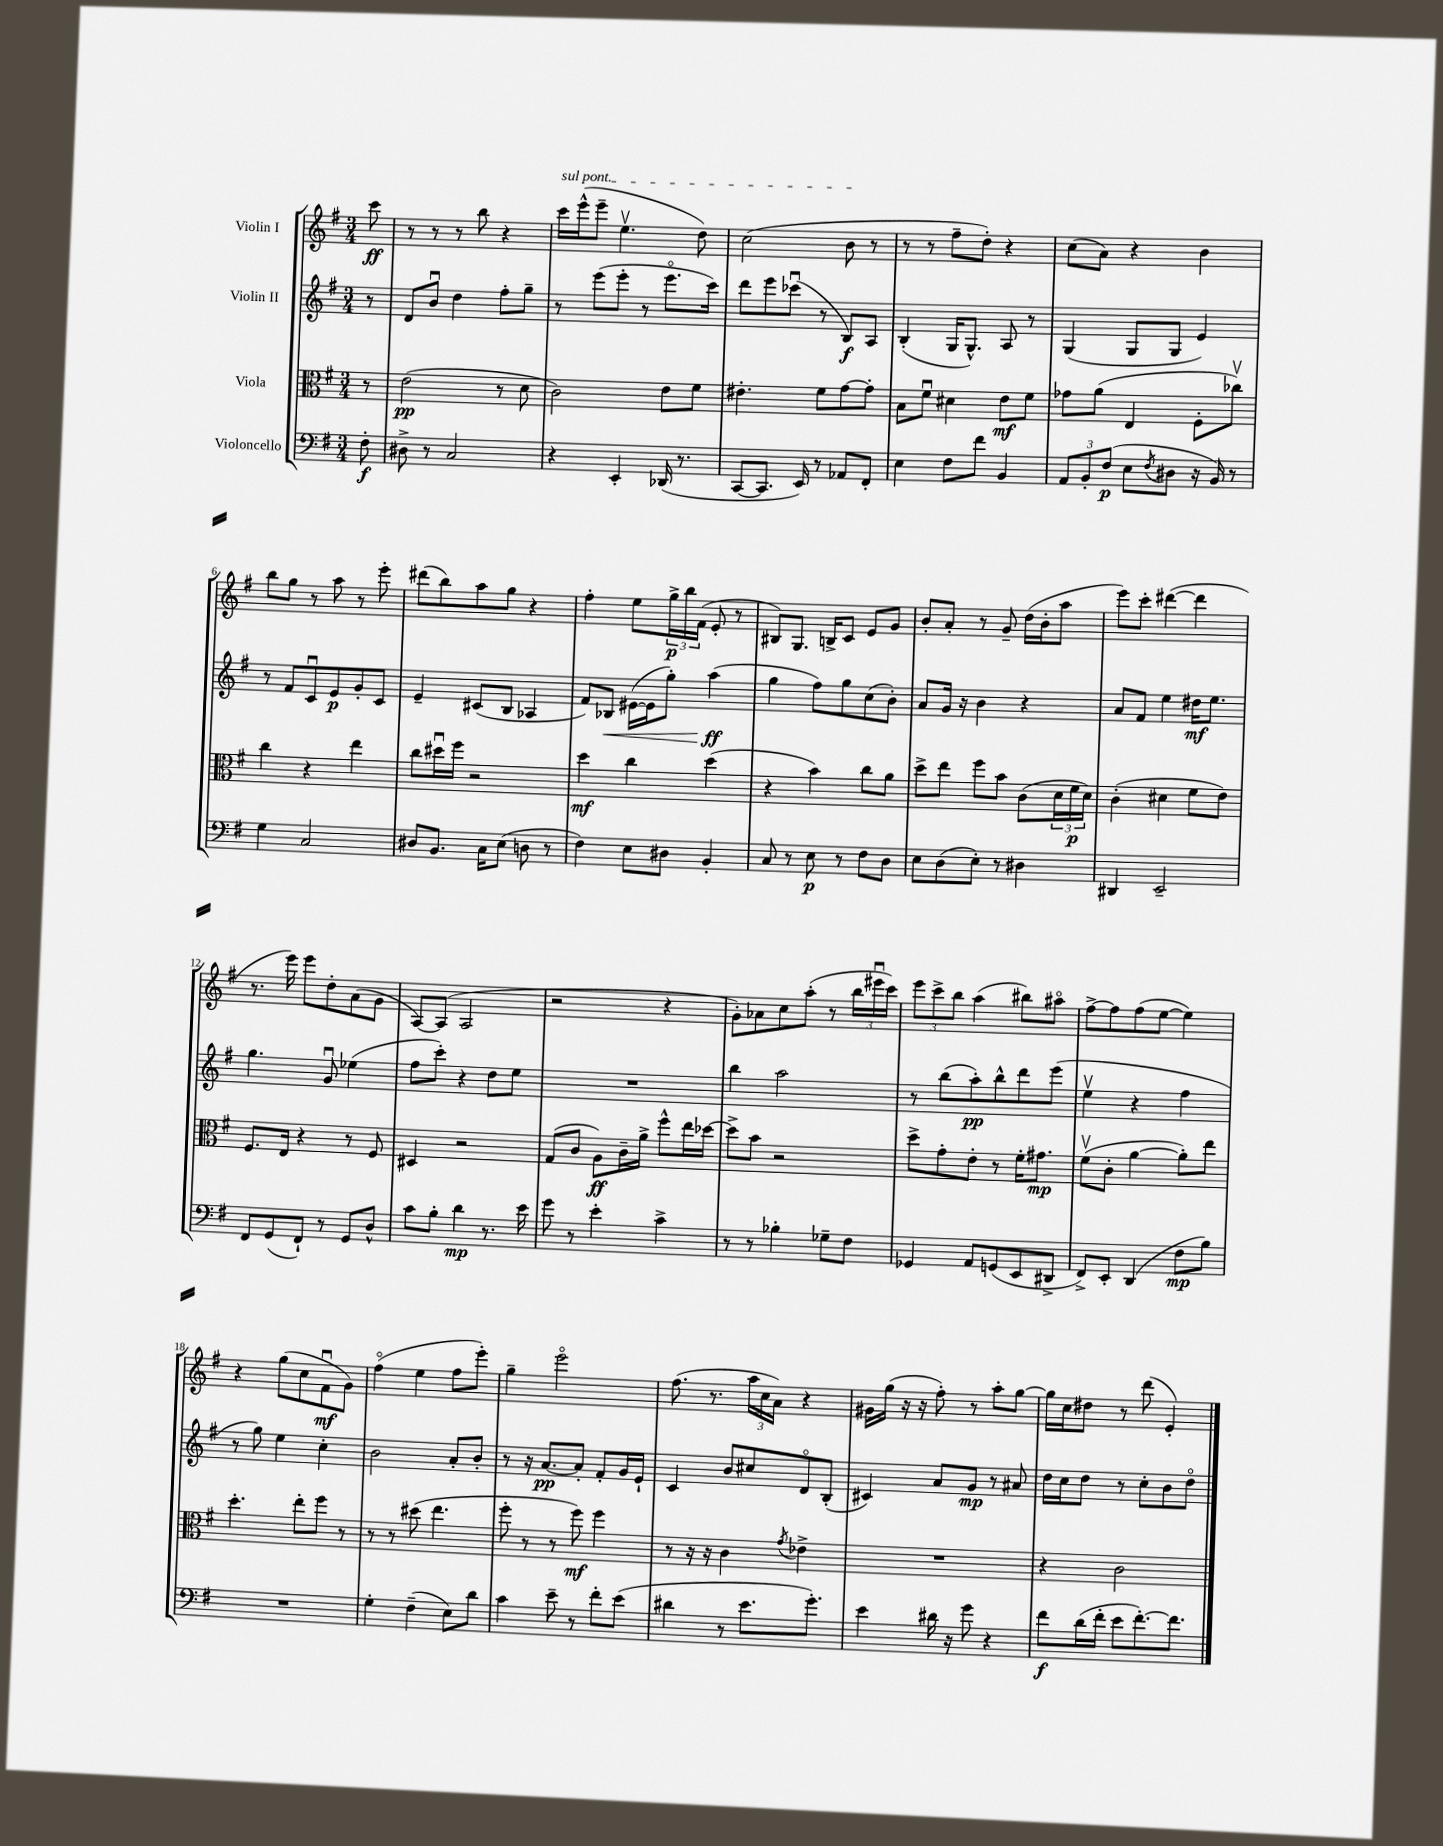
<<
\new StaffGroup <<
\new Staff = "s0" \with { instrumentName = "Violin I" } {
    \clef treble \key g \major \numericTimeSignature \time 3/4 \partial 8
    c'''8\ff |
    r8 r8 r8 b''8 r4 |
    \once \override TextSpanner.bound-details.left.text = \markup { \italic "sul pont." } c'''16\startTextSpan e'''16-^( e'''8-- e''4.\upbow d''8) |
    c''2( b'8\stopTextSpan r8 |
    r8 r8 fis''8-- d''8-.) r4 |
    c''8( a'8) r4 b'4 |
    b''8 g''8 r8 a''8 r8 e'''8-. |
    dis'''8( b''8) a''8 g''8 r4 |
    fis''4-. e''8 \tuplet 3/2 { g''16->\p b''16 fis'16( } e'8-. r8 |
    bis8) g8. b16-> c'8 e'8 g'8 |
    b'8-. a'8-. r8 g'8-- d''16( b'16-. a''8 |
    e'''8) c'''8-. dis'''4~( dis'''4 |
    r8. e'''16) e'''8 d''8-. a'8( g'8 |
    a8~) a8( a2 |
    r2 r4 |
    g'8-.) aes'8 c''8 a''8-.( r8 \tuplet 3/2 { b''16 eis'''16\downbow c'''16) } |
    \tuplet 3/2 { e'''8 c'''8-> b''8 } a''4( bis''8) ais''8\flageolet |
    fis''8~-> fis''8 fis''8( e''8~ e''4) |
    r4 g''8( c''8 fis'8\downbow\mf g'8) |
    fis''4\flageolet( e''4 fis''8 e'''8-.) |
    g''4-- e'''2\flageolet |
    fis''8.( r8. \tuplet 3/2 { a''16 c''16 a'16) } r4 |
    gis'16 g''16( r16 r16 fis''8-.) r8 a''8-. g''8~ |
    g''16 c''16 dis''8 r8 d'''8( e'4-.) \bar "|." |
}
\new Staff = "s1" \with { instrumentName = "Violin II" } {
    \clef treble \key g \major \numericTimeSignature \time 3/4 \partial 8
    r8 |
    d'8 b'8\downbow d''4 fis''8-. g''8-- |
    r8 e'''8( e'''8-. r8 e'''8.\flageolet c'''16) |
    d'''8 e'''8 ces'''8\downbow( r8 b8\f) a8 |
    b4-.( g16 g8.-^) a8 r8 |
    g4( g8 g8 e'4) |
    r8 fis'8 c'8\downbow e'8\p g'8-. c'8 |
    e'4-- cis'8( b8 aes4 |
    fis'8) bes8\< eis'16~( eis'16 g''8-.) a''4\ff\!( |
    g''4 fis''8) g''8 c''8( b'8-.) |
    a'8 g'16 r16 b'4 r4 |
    a'8 fis'8 e''4 dis''16\mf e''8. |
    g''4. g'8\downbow ees''4( |
    fis''8 c'''8-.) r4 d''8 e''8 |
    R2. |
    b''4 a''2 |
    r8 b''8( a''8-.\pp) b''8-^ d'''8 e'''8( |
    e''4\upbow r4 fis''4 |
    r8 g''8) e''4 c''4-. |
    b'2 a'8-. b'8-. |
    r8 r16 a'8.~\pp a'8-. fis'8-. g'16 e'16-! |
    c'4 b'8 cis''8 d'8\flageolet b8-.( |
    cis'4) a'8 g'8\mp r8 ais'8 |
    d''16 c''16 d''8 r8 c''8-. b'8 d''8\flageolet \bar "|." |
}
\new Staff = "s2" \with { instrumentName = "Viola" } {
    \clef alto \key g \major \numericTimeSignature \time 3/4 \partial 8
    r8 |
    e'2\pp( r8 d'8 |
    c'2) e'8 fis'8 |
    eis'4.-. fis'8 g'8~ g'8-. |
    b8 fis'8\downbow dis'4 e'8\mf fis'8 |
    ges'8 a'8( e4 fis8-. ces''8\upbow) |
    c''4 r4 e''4 |
    c''8 dis''16\downbow fis''16 r2 |
    d''4\mf c''4 d''4( |
    r4 b'4) c''8 a'8 |
    d''8-> e''8 fis''8 b'8 c'8( \tuplet 3/2 { d'16 fis'16\p d'16) } |
    c'4-.( dis'4 fis'8 e'8) |
    fis8. e16 r4 r8 fis8 |
    dis4 r2 |
    g8( c'8 a8\ff) c'16-- a'16-> fis''8-^ e''16 des''16~ |
    des''8-> b'8 r2 |
    d''8-> g'8-. e'8-. r8 fis'16-. gis'8.\mp |
    fis'8\upbow( c'8-. a'4~ a'8-.) e''8 |
    d''4.-. e''8-. fis''8 r8 |
    r8 r8 dis''8( e''4. |
    fis''8-. r8 r8 fis''8\mf) fis''4 |
    r8 r16 r16 c'4 \acciaccatura { g'8 } ees'4-> |
    R2. |
    r4 c'2 \bar "|." |
}
\new Staff = "s3" \with { instrumentName = "Violoncello" } {
    \clef bass \key g \major \numericTimeSignature \time 3/4 \partial 8
    fis8-.\f |
    dis8-> r8 c2 |
    r4 e,4-. des,16( r8. |
    c,8~ c,8. e,16) r8 aes,8 fis,8-. |
    e4 fis8 fis'8 b,4 |
    \tuplet 3/2 { a,8 b,8-. fis8\p( } e8 \acciaccatura { fis8 } dis8 r16 b,16) r8 |
    g4 c2 |
    dis8 b,8. c16 e8( d8 r8 |
    fis4) e8 dis8 b,4-. |
    c8 r8 e8\p r8 fis8 d8 |
    e8 d8( e8-.) r8 dis4 |
    dis,4 e,2-- |
    fis,8 g,8( fis,8-!) r8 g,8 d8-^ |
    c'8 b8-. d'4\mp r8. e'16 |
    g'8 r8 e'4-. c'4-> |
    r8 r8 bes4-. ges8-- fis8 |
    ges,4 a,8 g,8( e,8 dis,8-> |
    fis,8->) e,8-. d,4( fis8\mp b8) |
    R2. |
    g4-. fis4--( e8) d'8 |
    c'4 e'8-- r8 fis'8-. e'8( |
    dis'4 r8 e'8. g'8.-.) |
    e'4 dis'16 r16 g'8 r4 |
    fis'8\f d'16( fis'16-. e'8 fis'8.~-.) fis'8. \bar "|." |
}
>>
>>
